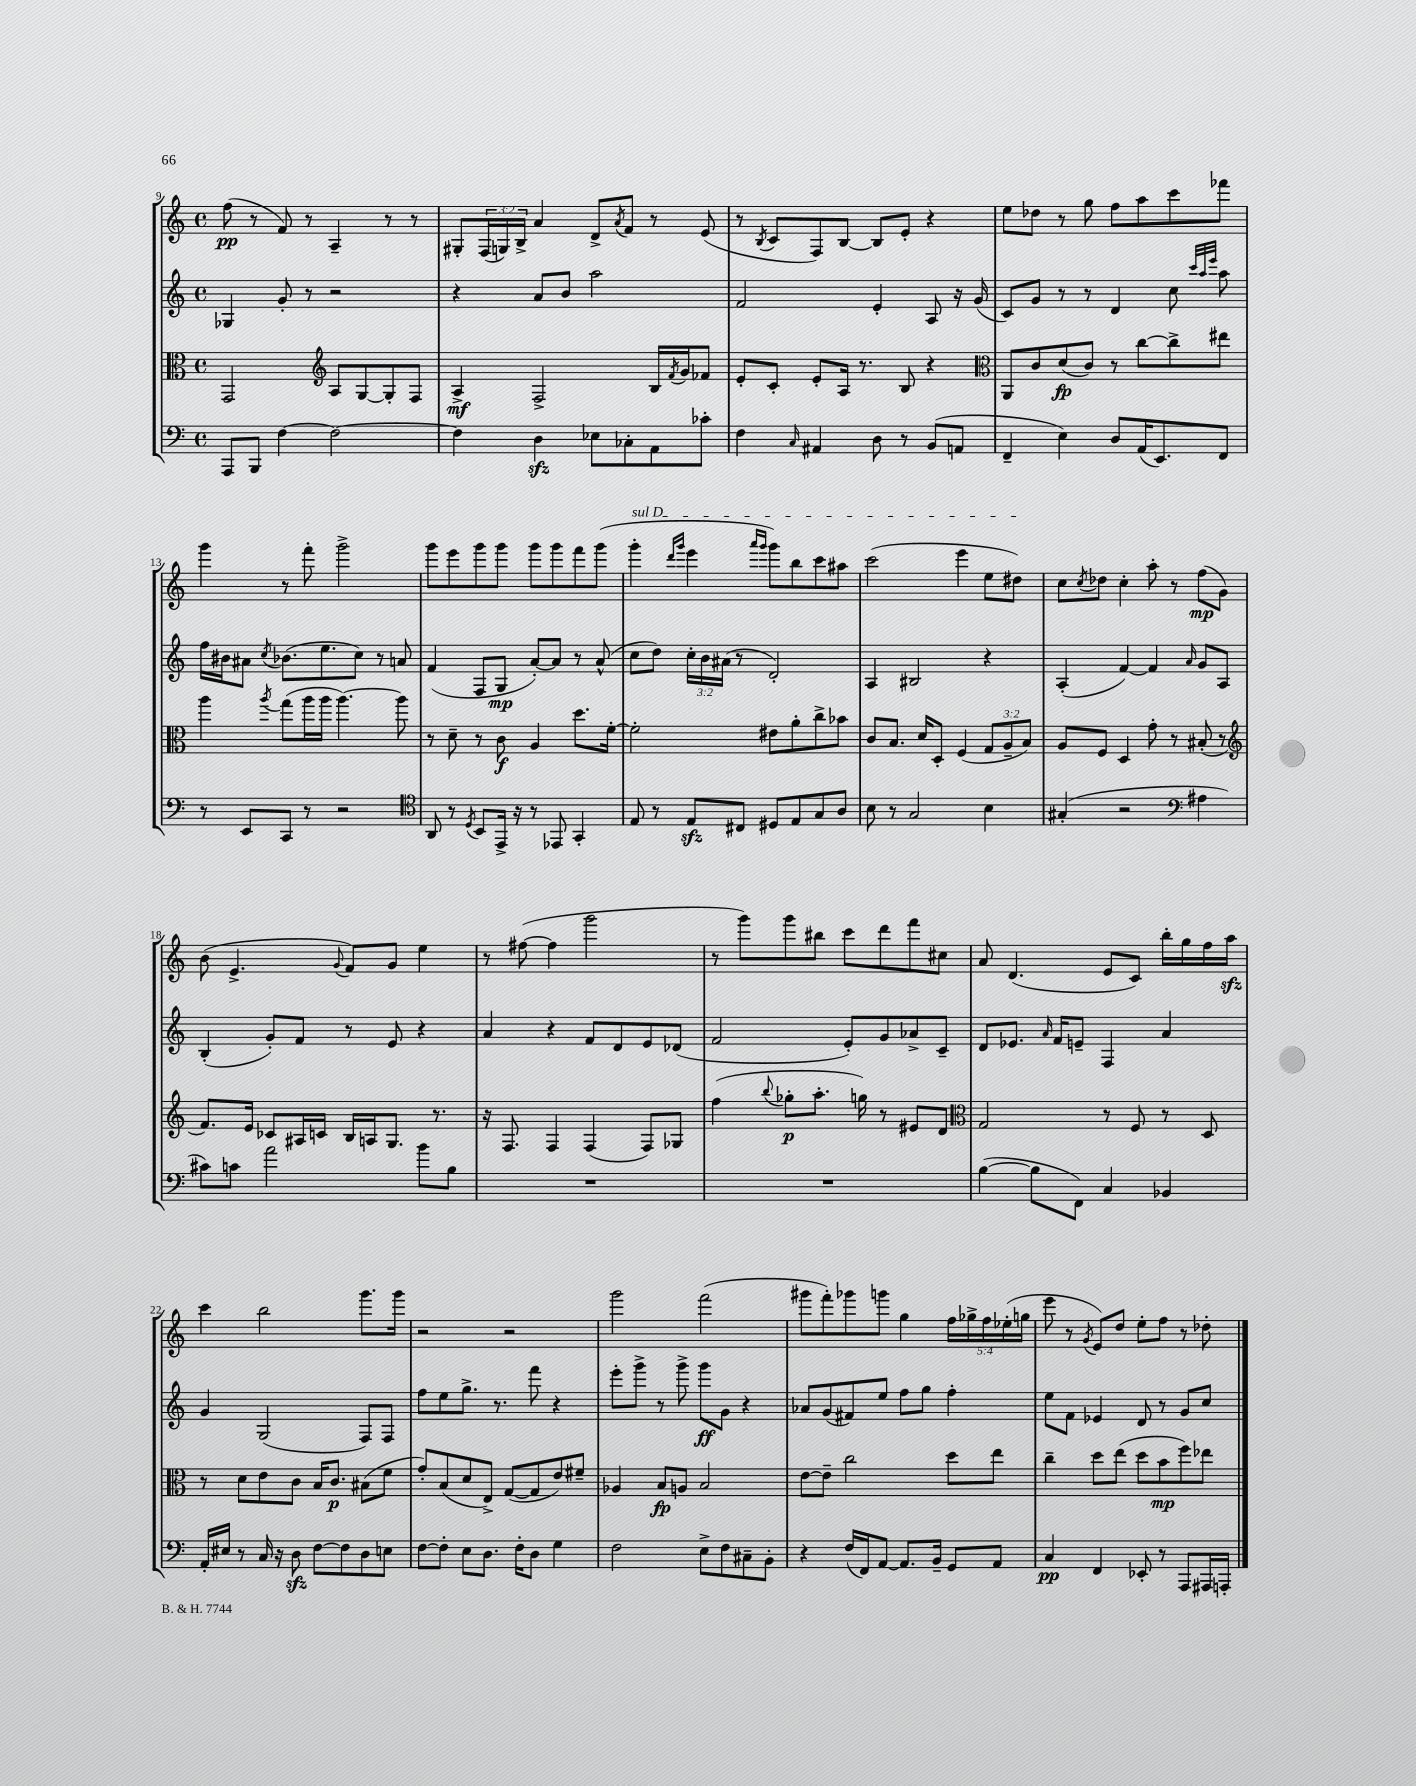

**kern	**dynam	**kern	**dynam	**kern	**dynam	**kern	**dynam
*part4	*part4	*part3	*part3	*part2	*part2	*part1	*part1
*staff4	*staff4	*staff3	*staff3	*staff2	*staff2	*staff1	*staff1
*clefF4	*	*clefC3	*	*clefG2	*	*clefG2	*
*k[]	*	*k[]	*	*k[]	*	*k[]	*
*M4/4	*	*M4/4	*	*M4/4	*	*M4/4	*
*met(c)	*	*met(c)	*	*met(c)	*	*met(c)	*
=9	=9	=9	=9	=9	=9	=9	=9
8AAA/L	.	2GG/	.	4G-X/	.	(8ff\	pp
8BBB/J	.	.	.	.	.	8r	.
[4F\	.	.	.	8g'/	.	8f/)	.
.	.	.	.	8r	.	8r	.
*	*	*clefG2	*	*	*	*	*
2F\_	.	8A/L	.	2r	.	4A~/	.
.	.	[8G/	.	.	.	.	.
.	.	8G'/]	.	.	.	8r	.
.	.	8F/J	.	.	.	8r	.
=10	=10	=10	=10	=10	=10	=10	=10
4F\]	.	4A^/	mf	4r	.	8G#X'/L	.
.	.	.	.	.	.	(24F/L	.
.	.	.	.	.	.	24Gn/)	.
.	.	.	.	.	.	24B^/JJ	.
4Dzz\	.	2F^/	.	8a/L	.	4a/	.
.	.	.	.	8b/J	.	.	.
8E-X\L	.	.	.	2aa\	.	8d^/L	.
.	.	.	.	.	.	8qa/	.
8C-X'\	.	.	.	.	.	8f/J	.
8AA\	.	16B/LL	.	.	.	8r	.
.	.	8qf/	.	.	.	.	.
.	.	16g/J	.	.	.	.	.
8c-X'\J	.	8f-X/J	.	.	.	(8e/	.
=11	=11	=11	=11	=11	=11	=11	=11
4F\	.	8e'/L	.	2f/	.	8r	.
.	.	.	.	.	.	8qB/	.
.	.	8c'/J	.	.	.	8c/L	.
16qqC/	.	.	.	.	.	.	.
4AA#X/	.	8e'/L	.	.	.	8F/)	.
.	.	16A/Jk	.	.	.	[8B/J	.
.	.	8.r	.	.	.	.	.
8D\	.	.	.	4e'/	.	8B/L]	.
8r	.	8B/	.	.	.	8e'/J	.
(8BB/L	.	4r	.	8A/	.	4r	.
8AAn/J	.	.	.	16r	.	.	.
.	.	.	.	(16g/	.	.	.
=12	=12	=12	=12	=12	=12	=12	=12
*	*	*clefC3	*	*	*	*	*
4FF~/	.	8AA/L	.	8c/L)	.	8ee\L	.
.	.	8c/	.	8g/J	.	8dd-X\J	.
4E\)	.	(8d/	fp	8r	.	8r	.
.	.	8c/J)	.	8r	.	8gg\	.
8D/L	.	8r	.	4d/	.	8ff\L	.
(16AA/K	.	[8cc\L	.	.	.	8aa\	.
8.EE/)	.	.	.	.	.	.	.
.	.	8cc^\]	.	8cc\	.	8ccc\	.
.	.	.	.	32qqccc/LLL	.	.	.
.	.	.	.	32qqaa/	.	.	.
.	.	.	.	32qqeee/JJJ	.	.	.
8FF/J	.	8ee#X\J	.	8aa\	.	8fff-X\J	.
!!LO:LB:g=z
=13	=13	=13	=13	=13	=13	=13	=13
8r	.	4aa\	.	16ff\LL	.	4ggg\	.
.	.	.	.	16b#X\J	.	.	.
8EE/L	.	.	.	8a#X\J	.	.	.
.	.	8qaa/	.	8qcc/	.	.	.
8CC/J	.	(8gg\L	.	(8.b-X\L	.	8r	.
8r	.	16aa\L	.	.	.	8fff'\	.
.	.	16aa\JJ	.	8.ee\	.	.	.
2r	.	[4.aa\)	.	.	.	2ggg^\	.
.	.	.	.	8cc\J)	.	.	.
.	.	.	.	8r	.	.	.
.	.	8aa\]	.	8an/	.	.	.
=14	=14	=14	=14	=14	=14	=14	=14
*clefC4	*	*	*	*	*	*	*
8AA/	.	8r	.	(4f/	.	8ggg\L	.
8r	.	8d~\	.	.	.	8eee\	.
8qD/	.	.	.	.	.	.	.
8BB/L	.	8r	.	8F/L	.	8ggg\	.
16EE^/Jk	.	8c\	f	8G/J	mp	8ggg\J	.
16r	.	.	.	.	.	.	.
8r	.	4A/	.	[8a'/L)	.	8ggg\L	.
8EE-X/	.	.	.	8a/J]	.	8ggg\	.
4GG'/	.	8.dd\L	.	8r	.	8fff\	.
.	.	.	.	(8a^^/	.	(8ggg\J	.
.	.	[16f'\Jk	.	.	.	.	.
=15	=15	=15	=15	=15	=15	=15	=15
!	!	!	!	!	!	!LO:TX:a:i:t=sul D	!
8E/	.	2f'\]	.	8cc\L	.	4ggg'\	.
8r	.	.	.	8dd\J)	.	.	.
.	.	.	.	.	.	16qqddd/LL	.
.	.	.	.	.	.	16qqggg/JJ	.
8Ezz/L	.	.	.	24cc'\LL	.	4eee\	.
.	.	.	.	24b\	.	.	.
.	.	.	.	(24a#X\JJ	.	.	.
8C#X/J	.	.	.	8r	.	.	.
.	.	.	.	.	.	16qqaaa/LL	.
.	.	.	.	.	.	16qqggg/JJ	.
8D#X/L	.	8e#X\L	.	2d'/)	.	8ggg\L)	.
8E/	.	8a'\	.	.	.	8bb\	.
8G/	.	8cc^\	.	.	.	8ccc\	.
8A/J	.	8b-X\J	.	.	.	8aa#X\J	.
=16	=16	=16	=16	=16	=16	=16	=16
8B\	.	8c/L	.	4A/	.	(2ccc\	.
8r	.	8.B/J	.	.	.	.	.
2G/	.	.	.	2B#X/	.	.	.
.	.	16d/KL	.	.	.	.	.
.	.	8D'/J	.	.	.	.	.
.	.	(4F/	.	.	.	4eee\	.
4B\	.	12G/L	.	4r	.	8ee\L	.
.	.	12A~/	.	.	.	.	.
.	.	.	.	.	.	8dd#X\J)	.
.	.	12B/J)	.	.	.	.	.
=17	=17	=17	=17	=17	=17	=17	=17
(4G#X'/	.	8A/L	.	(4A'/	.	8cc\L	.
.	.	.	.	.	.	8qcc/	.
.	.	8F/J	.	.	.	8dd-X\J	.
2r	.	4D/	.	[4f/)	.	4cc'\	.
.	.	8g'\	.	4f/]	.	8aa'\	.
.	.	8r	.	.	.	8r	.
*clefF4	*	*	*	*	*	*	*
.	.	.	.	16qqa/	.	.	.
4A#X\	.	(8B#X'/	.	8g/L	.	(8ff\L	mp
.	.	8r	.	8A/J	.	8g\J)	.
!!LO:LB:g=z
=18	=18	=18	=18	=18	=18	=18	=18
*	*	*clefG2	*	*	*	*	*
8c#X\L)	.	8.f/L)	.	(4B'/	.	(8b\	.
8cn\J	.	.	.	.	.	4.e^/	.
.	.	16e/Jk	.	.	.	.	.
2a\	.	8c-X/L	.	8g'/L)	.	.	.
.	.	16A#X/L	.	8f/J	.	.	.
.	.	16cn/JJ	.	.	.	.	.
.	.	.	.	.	.	8qqg/	.
.	.	16B/LL	.	8r	.	8f/L)	.
.	.	16An/J	.	.	.	.	.
.	.	8.G/J	.	8e/	.	8g/J	.
8b\L	.	.	.	4r	.	4ee\	.
.	.	8.r	.	.	.	.	.
8B\J	.	.	.	.	.	.	.
=19	=19	=19	=19	=19	=19	=19	=19
1r	.	16r	.	4a/	.	8r	.
.	.	8.F/	.	.	.	.	.
.	.	.	.	.	.	([8ff#X\	.
.	.	4F/	.	4r	.	4ff#\]	.
.	.	(4F/	.	8f/L	.	2ggg\	.
.	.	.	.	8d/	.	.	.
.	.	8F/L)	.	8e/	.	.	.
.	.	8G-X/J	.	(8d-X/J	.	.	.
=20	=20	=20	=20	=20	=20	=20	=20
1r	.	(4ff\	.	2f/	.	8r	.
.	.	.	.	.	.	8ggg\L)	.
.	.	8qqbb/	.	.	.	.	.
.	.	8gg-X'\L	p	.	.	8ggg\	.
.	.	8.aa'\J	.	.	.	8bb#X\J	.
.	.	.	.	8e'/L)	.	8ccc\L	.
.	.	16ggn\)	.	.	.	.	.
.	.	8r	.	8g/	.	8ddd\	.
.	.	8e#X/L	.	8a-X^/	.	8fff\	.
.	.	8d/J	.	8c~/J	.	8cc#X\J	.
=21	=21	=21	=21	=21	=21	=21	=21
*	*	*clefC3	*	*	*	*	*
([4B\	.	2G/	.	8d/L	.	8a/	.
.	.	.	.	8.e-X/J	.	(4.d/	.
8B\L]	.	.	.	.	.	.	.
.	.	.	.	16qqa/	.	.	.
.	.	.	.	16f/KL	.	.	.
8FF\J)	.	.	.	8en~/J	.	.	.
4C/	.	8r	.	4F/	.	8e/L	.
.	.	8F/	.	.	.	8c/J)	.
4BB-X/	.	8r	.	4a/	.	16bb'\LL	.
.	.	.	.	.	.	16gg\	.
.	.	8D/	.	.	.	16ff\	.
.	.	.	.	.	.	16aazz\JJ	.
!!LO:LB:g=z
=22	=22	=22	=22	=22	=22	=22	=22
16AA'/LL	.	8r	.	4g/	.	4ccc\	.
16E#X/JJ	.	.	.	.	.	.	.
8r	.	8d\L	.	.	.	.	.
16C/	.	8e\	.	(2G/	.	2bb\	.
16r	.	.	.	.	.	.	.
8Dzz\	.	8c\J	.	.	.	.	.
[8F\L	.	16B/KL	.	.	.	.	.
.	.	8.c/J	p	.	.	.	.
8F\]	.	.	.	.	.	.	.
8D\	.	(8B#X\L	.	8F/L)	.	8.ggg\L	.
8En\J	.	8f\J	.	8F/J	.	.	.
.	.	.	.	.	.	16ggg\Jk	.
=23	=23	=23	=23	=23	=23	=23	=23
[8F\L	.	8g'/L)	.	8ff\L	.	2r	.
8F'\J]	.	(8B/	.	8ee\	.	.	.
8E\L	.	8d/	.	8.gg^\J	.	.	.
8.D\J	.	8E^/J)	.	.	.	.	.
.	.	.	.	8.r	.	.	.
.	.	([8G/L	.	.	.	2r	.
16F'\KL	.	.	.	.	.	.	.
8D\J	.	8G/]	.	8fff\	.	.	.
4G\	.	8e/)	.	4r	.	.	.
.	.	8f#X~/J	.	.	.	.	.
=24	=24	=24	=24	=24	=24	=24	=24
2F\	.	4A-X/	.	8eee'\L	.	2ggg\	.
.	.	.	.	8ggg^\J	.	.	.
.	.	8B/L	fp	8r	.	.	.
.	.	8An/J	.	8ggg^\	.	.	.
8E^\L	.	2B/	.	8ggg\L	ff	(2fff\	.
8F\	.	.	.	8g\J	.	.	.
8C#X~\	.	.	.	4r	.	.	.
8BB'\J	.	.	.	.	.	.	.
=25	=25	=25	=25	=25	=25	=25	=25
4r	.	[8e\L	.	8a-X/L	.	8ggg#X\L	.
.	.	8e~\J]	.	(8g/	.	8fff'\)	.
(16F/LL	.	2cc\	.	8f#X/)	.	8ggg-X\	.
16FF/J)	.	.	.	.	.	.	.
[8AA/J	.	.	.	8ee/J	.	8gggn\J	.
8.AA/L]	.	.	.	8ff\L	.	4gg\	.
.	.	.	.	8gg\J	.	.	.
16BB~/Jk	.	.	.	.	.	.	.
8GG/L	.	8dd\L	.	4ff'\	.	20ff\LL	.
.	.	.	.	.	.	20gg-X^\	.
.	.	.	.	.	.	20ff\	.
8AA/J	.	8ee\J	.	.	.	.	.
.	.	.	.	.	.	(20ee-X'\	.
.	.	.	.	.	.	20ggn\JJ	.
=26	=26	=26	=26	=26	=26	=26	=26
4C/	pp	4cc~\	.	8ee\L	.	8eee\	.
.	.	.	.	8f\J	.	8r	.
.	.	.	.	.	.	8qg/	.
4FF/	.	8dd\L	.	4e-X/	.	8e/L)	.
.	.	(8ee\J	.	.	.	8dd/J	.
8EE-X'/	.	8dd\L	.	8d/	.	8ee'\L	.
8r	.	8b\	mp	8r	.	8ff\J	.
8AAA/L	.	8ff\)	.	8g/L	.	8r	.
16AAA#X/L	.	8ee-X\J	.	8cc/J	.	8dd-X'\	.
16AAAn'/JJ	.	.	.	.	.	.	.
==	==	==	==	==	==	==	==
*-	*-	*-	*-	*-	*-	*-	*-
